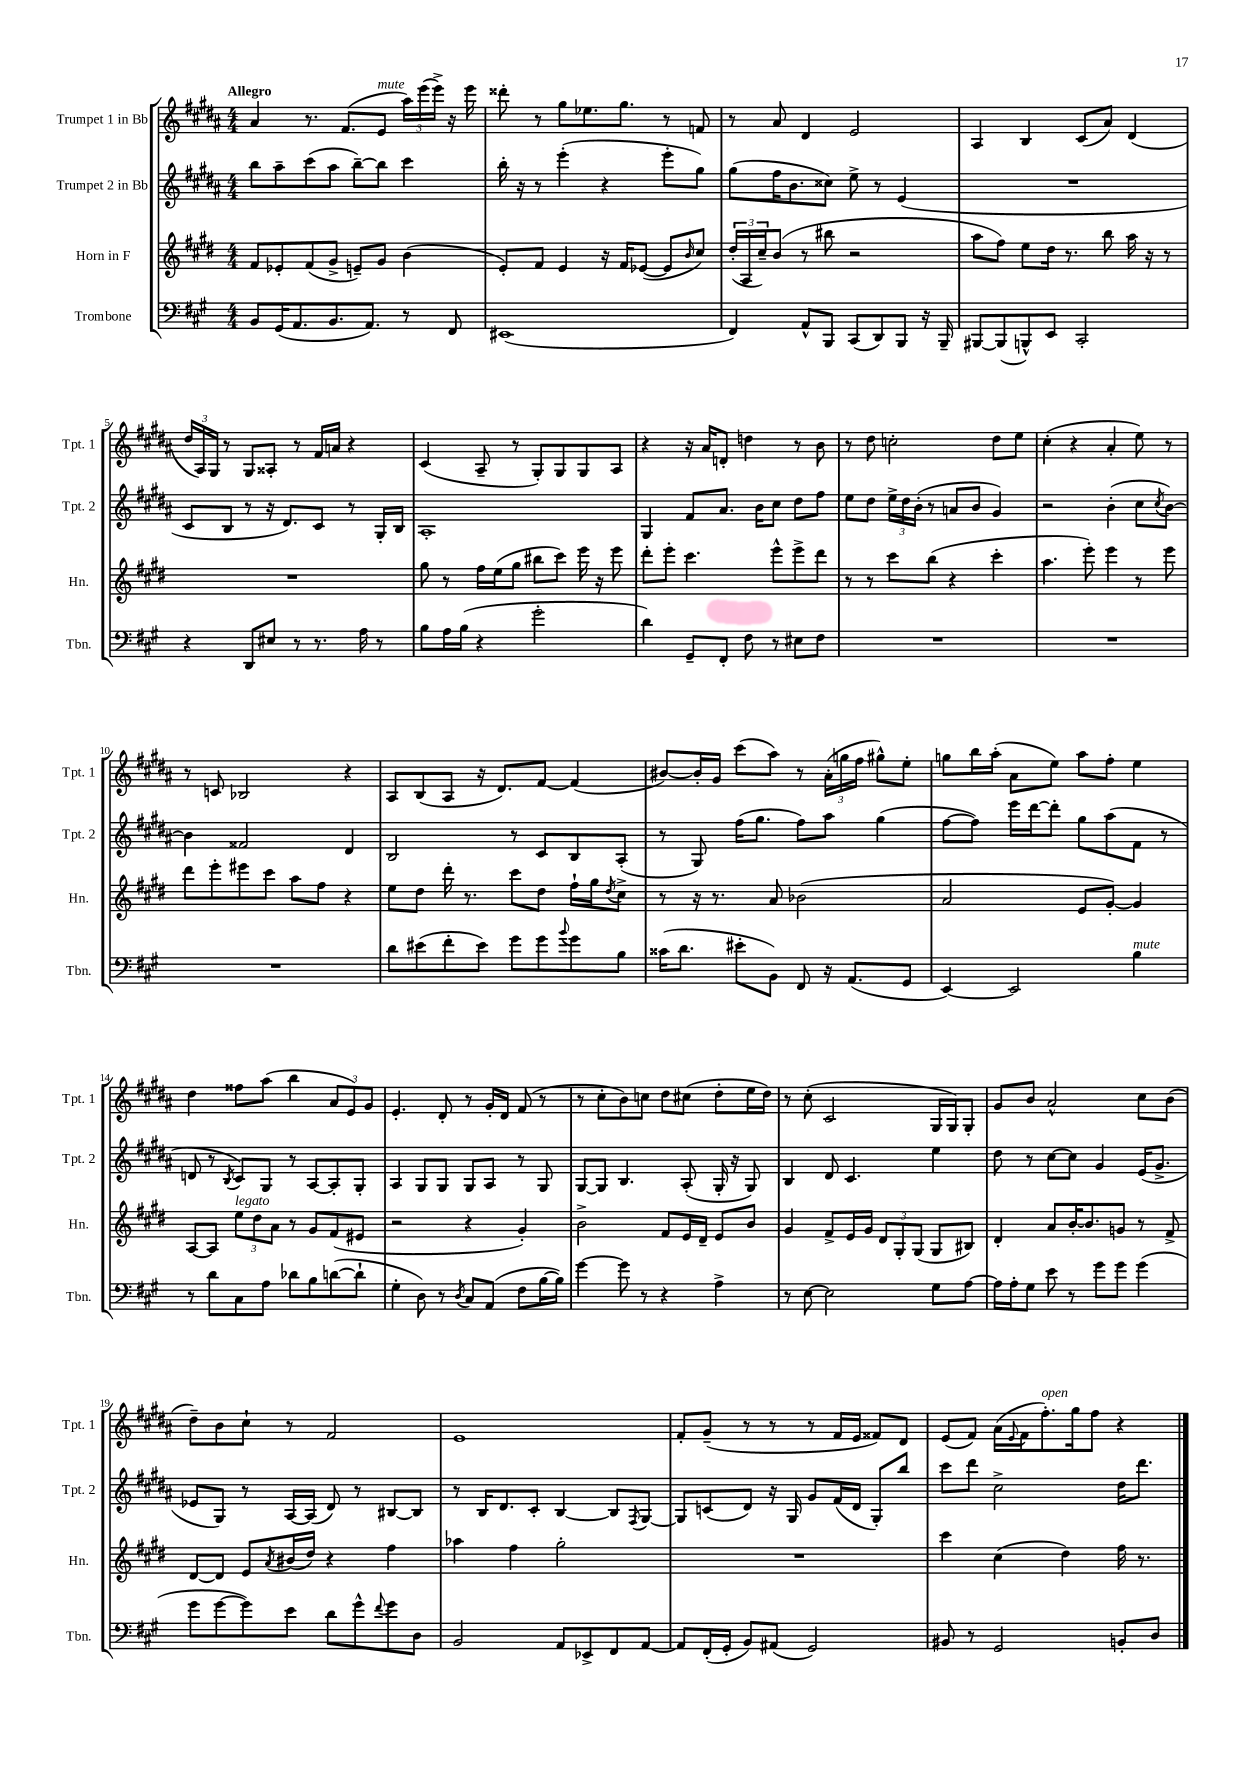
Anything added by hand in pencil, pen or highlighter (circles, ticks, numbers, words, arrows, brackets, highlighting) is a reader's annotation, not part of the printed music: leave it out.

**kern	**kern	**kern	**kern
*part4	*part3	*part2	*part1
*staff4	*staff3	*staff2	*staff1
*I"Trombone	*I"Horn in F	*I"Trumpet 2 in Bb	*I"Trumpet 1 in Bb
*I'Tbn.	*I'Hn.	*I'Tpt. 2	*I'Tpt. 1
*clefF4	*clefG2	*clefG2	*clefG2
*k[f#c#g#]	*k[f#c#g#d#]	*k[f#c#g#d#a#]	*k[f#c#g#d#a#]
*M4/4	*M4/4	*M4/4	*M4/4
=1	=1	=1	=1
!	!	!	!LO:TX:a:B:t=Allegro
8BB/L	8f#/L	8bb\L	4a#/
(16GG#/K	8e-X'/	8aa#~\	.
8.AA/	.	.	.
.	(8f#/	(8ccc#\	8.r
8.BB/	8g#^/J	8aa#\J	.
.	.	.	(8.f#/L
.	8en~/L)	[8bb~\L)	.
8.AA/J)	.	.	.
!	!	!	!LO:TX:a:i:t=mute
.	8g#/J	8bb\J]	8e/J
8r	(4b\	4ccc#\	24aa#\LL)
.	.	.	(24eee\
.	.	.	24eee^\JJ)
8FF#/	.	.	16r
.	.	.	16eee\
=2	=2	=2	=2
(1EE#X	8e'/L)	16bb'\	8ddd##X'\
.	.	16r	.
.	8f#/J	8r	8r
.	4e/	(4eee'\	8gg#\L
.	.	.	8.ee-X\
.	16r	4r	.
.	16f#/KL	.	8.gg#\J
.	([8e-X/J	.	.
.	8e-/L]	8eee'\L	8r
.	16qqb/	.	.
.	8cc#/J)	8gg#\J)	8fn/
=3	=3	=3	=3
4FF#/)	(24dd#'/LL	(8gg#\L	8r
.	24A/	.	.
.	24cc#~/J)	.	.
.	(8b/J	16ff#\K	8a#/
.	.	8.b\	.
8AA^^/L	8r	.	4d#/
8BBB/J	8bb#X\	8cc##X\J)	.
(8CC#/L	2r	8ee^\	2e/
8DD/)	.	8r	.
8BBB/J	.	(4e/	.
16r	.	.	.
16BBB~/	.	.	.
=4	=4	=4	=4
[8BBB#X/L	8aa\L	1r	4A#/
(8BBB#/]	8ff#\J)	.	.
8BBBn^^/)	8ee\L	.	4B/
8EE/J	16dd#\Jk	.	.
.	8.r	.	.
2CC#'/	.	.	(8c#/L
.	8bb\	.	8a#/J)
.	16aa\	.	(4d#/
.	16r	.	.
.	8r	.	.
!!LO:LB:g=z
=5	=5	=5	=5
4r	1r	8c#/L	24dd#/LL
.	.	.	24A#/)
.	.	.	24G#/JJ
.	.	8B/J	8r
8DD/L	.	8r	8G#/L
8E#X/J	.	16r	8A##X'/J
.	.	8.d#/L)	.
8r	.	.	8r
8.r	.	8c#/J	16f#/LL
.	.	.	16an/JJ
.	.	8r	4r
16A\	.	.	.
8r	.	16G#'/LL	.
.	.	16B/JJ	.
=6	=6	=6	=6
8B\L	8gg#\	1A#'	(4c#/
16A\L	8r	.	.
(16B\JJ	.	.	.
4r	16ff#\LL	.	8A#~/
.	(16ee\J	.	.
.	8gg#\J	.	8r
2g#'\	8bb#X\L	.	8G#'/L)
.	8ccc#\J)	.	8G#/
.	16eee\	.	8G#/
.	16r	.	.
.	8eee\	.	8A#/J
=7	=7	=7	=7
4d\)	8ddd#'\L	4G#/	4r
.	8eee'\J	.	.
8GG#~/L	4.ccc#\	8f#/L	16r
.	.	.	16a#/KL
8FF#'/J	.	8.a#/J	8dn'/J
8F#\	.	.	4ddn\
.	.	16b\KL	.
8r	8eee^^\L	8cc#\J	.
8E#X\L	8eee^\	8dd#\L	8r
8F#\J	8ddd#\J	8ff#\J	8b\
=8	=8	=8	=8
1r	8r	8ee\L	8r
.	8r	8dd#\J	8dd#\
.	8ccc#\L	24ee^\LL	2ccn'\
.	.	24dd#\	.
.	.	(24b'\JJ	.
.	(8bb\J	8r	.
.	4r	8an/L	.
.	.	8b/J	.
.	4ccc#'\	4g#/)	8dd#\L
.	.	.	8ee\J
=9	=9	=9	=9
1r	4.aa\	2r	(4cc#'\
.	.	.	4r
.	8eee'\)	.	.
.	4eee\	(4b'\	4a#'/
.	8r	8cc#\L	8ee\)
.	.	8qcc#/	.
.	8eee\	[8b\J)	8r
!!LO:LB:g=z
=10	=10	=10	=10
1r	8ddd#\L	4b\]	8r
.	8eee'\	.	8cn/
.	8eee#X\	2f##X/	2B-X/
.	8ccc#\J	.	.
.	8aa\L	.	.
.	8ff#\J	.	.
.	4r	4d#/	4r
=11	=11	=11	=11
8d\L	8ee\L	2B/	8A#/L
(8e#X\	8dd#\J	.	(8B/
8f#'\	16ddd#'\	.	8A#/J
.	8.r	.	.
8e#\J)	.	.	16r
.	.	.	8.d#/L)
8g#\L	8ccc#\L	8r	.
8g#\	8dd#\J	8c#/L	[8f#/J
8qqb/	.	.	.
8g#\	16ff#`\LL	8B/	(4f#/]
.	16gg#\J	.	.
.	8qdd#/	.	.
8B\J	8cc#^\J	(8A#'/J	.
=12	=12	=12	=12
(16c##X\KL	8r	8r	[8b#X/L)
8.d\J	.	.	.
.	16r	8G#/)	16b#'/L]
.	8.r	.	16g#/JJ
8e#X'\L	.	(16ff#\KL	(8ccc#\L
.	.	8.gg#\J	.
8BB\J)	8a/	.	8aa#\J)
8FF#/	(2b-X\	8ff#\L)	8r
16r	.	8aa#\J	(24a#'\LL
.	.	.	24ggn\
(8.AA/L	.	.	.
.	.	.	24ff#\JJ
.	.	(4gg#\	8gg#X^^\L)
8GG#/J	.	.	8ee'\J
=13	=13	=13	=13
[4EE/)	2a/	[8ff#\L	8ggn\L
.	.	8ff#\J])	16bb\L
.	.	.	(16aa#'\JJ
2EE/]	.	16eee\LL	8a#\L
.	.	[16ddd#\J	.
.	.	8ddd#'\J]	8ee\J)
.	8e/L	8gg#\L	8aa#\L
.	[8g#'/J)	(8aa#\	8ff#'\J
!LO:TX:a:i:t=mute	!	!	!
4B\	4g#/]	8f#\J	4ee\
.	.	8r	.
!!LO:LB:g=z
=14	=14	=14	=14
8r	[8A/L	8dn/	4dd#\
8d\L	8A/J]	8r	.
.	.	8qB/	.
!	!LO:TX:a:i:t=legato	!	!
8C#\	12ee\L	8c#/L)	8ff##X\L
.	12dd#\	.	.
8A\J	.	8G#/J	(8aa#\J
.	12a\J	.	.
8d-X\L	8r	8r	4bb\
8B\	8g#/L	[8A#/L	.
([8dn\	(8f#/	8A#'/]	12a#/L
.	.	.	12e/)
8d`\J]	8e#X/J	8G#'/J	.
.	.	.	12g#/J
=15	=15	=15	=15
4G#'\	2r	4A#/	4.e'/
8D\)	.	8G#/L	.
8r	.	8G#/J	8d#'/
8qD/	.	.	.
8C#/L	4r	8G#/L	8r
(8AA/J	.	8A#/J	16g#'/LL
.	.	.	16d#/JJ
8F#\L	4g#'/)	8r	(8f#/
[16B\L	.	8G#/	8r
16B\JJ])	.	.	.
=16	=16	=16	=16
[4g#\	2b^\	[8G#/L	8r
.	.	8G#/J]	8cc#'\L
8g#\]	.	4.B/	8b\)
8r	.	.	8ccn\J
4r	8f#/L	.	8dd#\L
.	16e/L	(8A#'/	(8cc#X\J
.	16d#~/JJ	.	.
4A^\	8e/L	16G#'/	8dd#'\L
.	.	16r	.
.	8b/J	8G#/)	16ee\L
.	.	.	16dd#\JJ)
=17	=17	=17	=17
8r	4g#/	4B/	8r
[8E\	.	.	(8cc#'\
2E\]	8f#^/L	8d#/	2c#/
.	16e/L	4.c#/	.
.	16g#/JJ	.	.
.	12d#/L	.	.
.	12G#'/	.	.
.	(12G#/J	.	.
8G#\L	8G#/L	4ee\	16G#/LL
.	.	.	16G#/J)
[8A\J	8B#X/J)	.	8G#'/J
=18	=18	=18	=18
16A\LL]	4d#'/	8dd#\	8g#/L
16A'\J	.	.	.
8G#\J	.	8r	8b/J
8e\	8a/L	[8cc#\L	2a#^^/
8r	[16b'/K	8cc#\J]	.
.	8.b/]	.	.
8g#\L	.	4g#/	.
8g#\J	8gn/J	.	.
(4g#\	8r	(16e/KL	8cc#\L
.	.	8.g#^/J	.
.	8f#^/	.	(8b\J
!!LO:LB:g=z
=19	=19	=19	=19
8g#\L	[8d#/L	8e-X/L	8dd#~\L)
[8g#\	8d#/J]	8G#/J)	8b\
8g#\])	8e/L	8r	8cc#`\J
.	8qa/	.	.
8e\J	(16b#X/L	[16A#/LL	8r
.	16dd#/JJ)	(16A#/JJ]	.
8d\L	4r	8d#/)	2f#/
8g#^^\	.	8r	.
8qqf#/	.	.	.
8g#\	4ff#\	[8B#X/L	.
8D\J	.	8B#/J]	.
=20	=20	=20	=20
2BB/	4aa-X\	8r	1e
.	.	16B/KL	.
.	.	8.d#/	.
.	4ff#\	.	.
.	.	8c#'/J	.
8AA/L	2gg#'\	[4B/	.
8EE-X^/	.	.	.
8FF#/	.	8B/L]	.
.	.	8qF#/	.
[8AA/J	.	[8G#/J	.
=21	=21	=21	=21
8AA/L]	1r	8G#/L]	8f#'/L
(16FF#'/L	.	(8cn/	(8g#~/J
16GG#'/JJ	.	.	.
8BB/L)	.	8d#/J)	8r
(8AA#X/J	.	16r	8r
.	.	16G#/	.
2GG#/)	.	8g#/L	8r
.	.	(16f#/L	16f#/LL
.	.	16d#/JJ	16e/JJ
.	.	8G#'/L)	8f##X/L)
.	.	8bb/J	8d#/J
=22	=22	=22	=22
8BB#X/	4ccc#\	8ccc#\L	(8e/L
8r	.	8ddd#\J	8f#/J)
2GG#/	(4cc#\	2cc#^\	(16a#\LL
.	.	.	8qqe/
.	.	.	16f#\J
!	!	!	!LO:TX:a:i:t=open
.	.	.	8.ff#'\)
.	4dd#\)	.	.
.	.	.	16gg#\k
.	.	.	8ff#\J
8BBn'/L	16ff#\	16dd#\KL	4r
.	8.r	8.ddd#\J	.
8D/J	.	.	.
==	==	==	==
*-	*-	*-	*-
